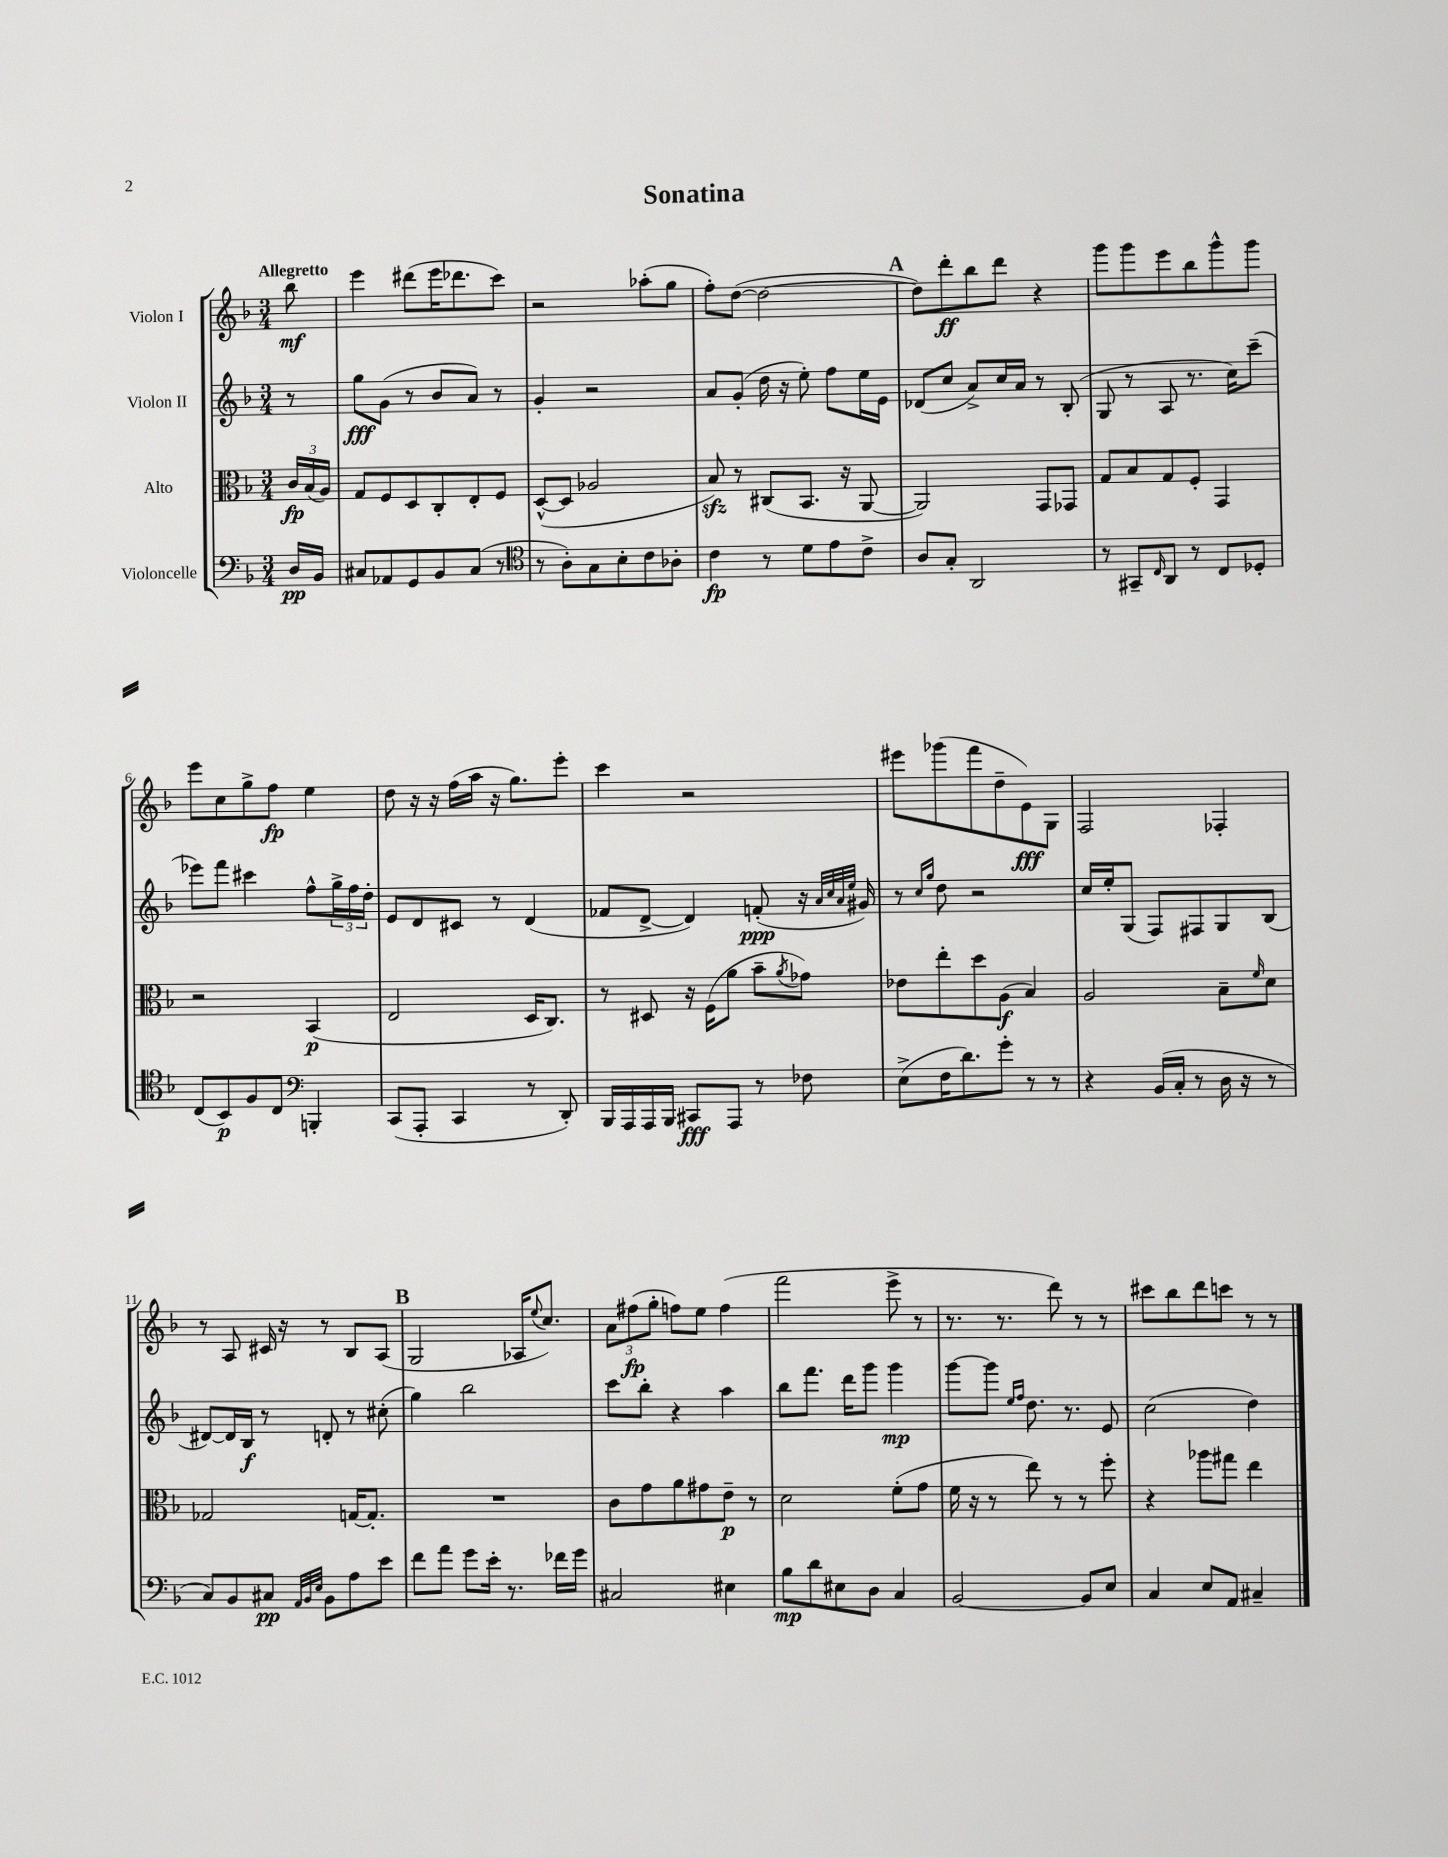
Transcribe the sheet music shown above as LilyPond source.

\header { title = "Sonatina" }
<<
\new StaffGroup <<
\new Staff = "s0" \with { instrumentName = "Violon I" } {
    \clef treble \key f \major \numericTimeSignature \time 3/4 \partial 8 \tempo "Allegretto"
    bes''8\mf |
    e'''4 dis'''8( e'''16 des'''8. c'''8) |
    r2 aes''8-.( g''8 |
    f''8-.) d''8~( d''2~ |
    \mark \markup { \bold "A" } d''8) d'''8-.\ff bes''8 d'''8 r4 |
    g'''8 g'''8 e'''8 bes''8 g'''8-^ g'''8 |
    e'''8 c''8 g''8-> f''8\fp e''4 |
    d''8 r16 r16 f''16( a''16 r16 g''8.) e'''8-. |
    c'''4 r2 |
    eis'''8 ges'''8( f'''8 d''8-- e'8\fff) g8 |
    f2 fes4-. |
    r8 a8 cis'16 r16 r8 bes8 a8( |
    \mark \markup { \bold "B" } g2 aes16 \appoggiatura { e''8 } c''8.) |
    \tuplet 3/2 { a'8 fis''8\fp( g''8-. } f''8) e''8 f''4( |
    f'''2 e'''8-> r8 |
    r8. r8. d'''8) r8 r8 |
    cis'''8 bes''8 d'''8 c'''8 r8 r8 \bar "|." |
}
\new Staff = "s1" \with { instrumentName = "Violon II" } {
    \clef treble \key f \major \numericTimeSignature \time 3/4 \partial 8
    r8 |
    g''8\fff g'8( r8 bes'8 a'8) r8 |
    g'4-. r2 |
    a'8 g'8-.( d''16 r16 e''8-.) f''8 e''16 e'16 |
    \mark \markup { \bold "A" } des'8( c''8 a'8->) c''16 a'16 r8 bes8-.( |
    g8 r8 a8 r8. c''16) c'''8--( |
    ees'''8) f'''8 cis'''4 f''8-^ \tuplet 3/2 { g''16-> f''16 d''16-. } |
    e'8 d'8 cis'8 r8 d'4( |
    fes'8 d'8~-> d'4) f'8-.\ppp( r16 \grace { a'32 c''32 a'32 e''32 } gis'16) |
    r8 \grace { c''16 g''16 } d''8 r2 |
    c''16 e''16-. g8( f8) fis8 g8 bes8( |
    dis'8~) dis'16 bes16\f r8 d'8-. r8 cis''8-.( |
    \mark \markup { \bold "B" } g''4) bes''2 |
    c'''8 bes''8-. r4 a''4 |
    bes''8 f'''8. d'''16 g'''8 g'''4\mp |
    g'''8~ g'''8 \grace { e''16 f''16 } d''8. r8. e'8 |
    c''2( d''4) \bar "|." |
}
\new Staff = "s2" \with { instrumentName = "Alto" } {
    \clef alto \key f \major \numericTimeSignature \time 3/4 \partial 8
    \tuplet 3/2 { c'16\fp bes16( a16) } |
    g8 f8 d8 c8-. e8-. f8 |
    d8~-^( d8 aes2 |
    bes8\sfz) r8 cis8( bes,8. r16 a,8~ |
    \mark \markup { \bold "A" } a,2) g,8 ges,8 |
    g8 bes8 g8 f8-. g,4 |
    r2 bes,4\p( |
    e2 d16 c8.) |
    r8 dis8 r16 f16( a'8 bes'8-- \acciaccatura { a'8 } ges'8) |
    ees'8 e''8-. d''8 a8\f( bes4) |
    a2 bes8-- \grace { f'16 } d'8 |
    ges2 g16~ g8.-. |
    \mark \markup { \bold "B" } R2. |
    c'8 g'8 a'8 gis'8 e'8--\p r8 |
    d'2 f'8-.( g'8 |
    f'16 r16 r8 e''8) r8 r8 f''8-. |
    r4 aes''8 gis''8 e''4 \bar "|." |
}
\new Staff = "s3" \with { instrumentName = "Violoncelle" } {
    \clef bass \key f \major \numericTimeSignature \time 3/4 \partial 8
    d16\pp bes,16 |
    cis8 aes,8 g,8 bes,8 cis8( r8 |
    \clef tenor r8 a8-.) g8 bes8-. c'8 aes8-. |
    c'4\fp r8 d'8 e'8 c'8-> |
    \mark \markup { \bold "A" } a8 g8-. a,2 |
    r8 gis,8-- \grace { c16 } a,8 r8 c8 des8-. |
    c8( bes,8\p) f8 c8 \clef bass b,,4-. |
    c,8( a,,8-. c,4 r8 d,8-.) |
    bes,,16 a,,16 a,,16 bes,,16 cis,8\fff a,,8 r8 fes8 |
    e8->( f16 d'8.) g'8-. r8 r8 |
    r4 bes,16( c16-. r8 d16 r16 r8 |
    c8) bes,8 cis8\pp \grace { a,32 bes,32 e32 } bes,8 a8 e'8 |
    \mark \markup { \bold "B" } f'8 a'8 g'8 e'16-. r8. fes'16 g'16 |
    cis2 eis4 |
    bes8\mp d'8 eis8 d8 c4 |
    bes,2~ bes,8 e8 |
    c4 e8 a,8 cis4-- \bar "|." |
}
>>
>>
